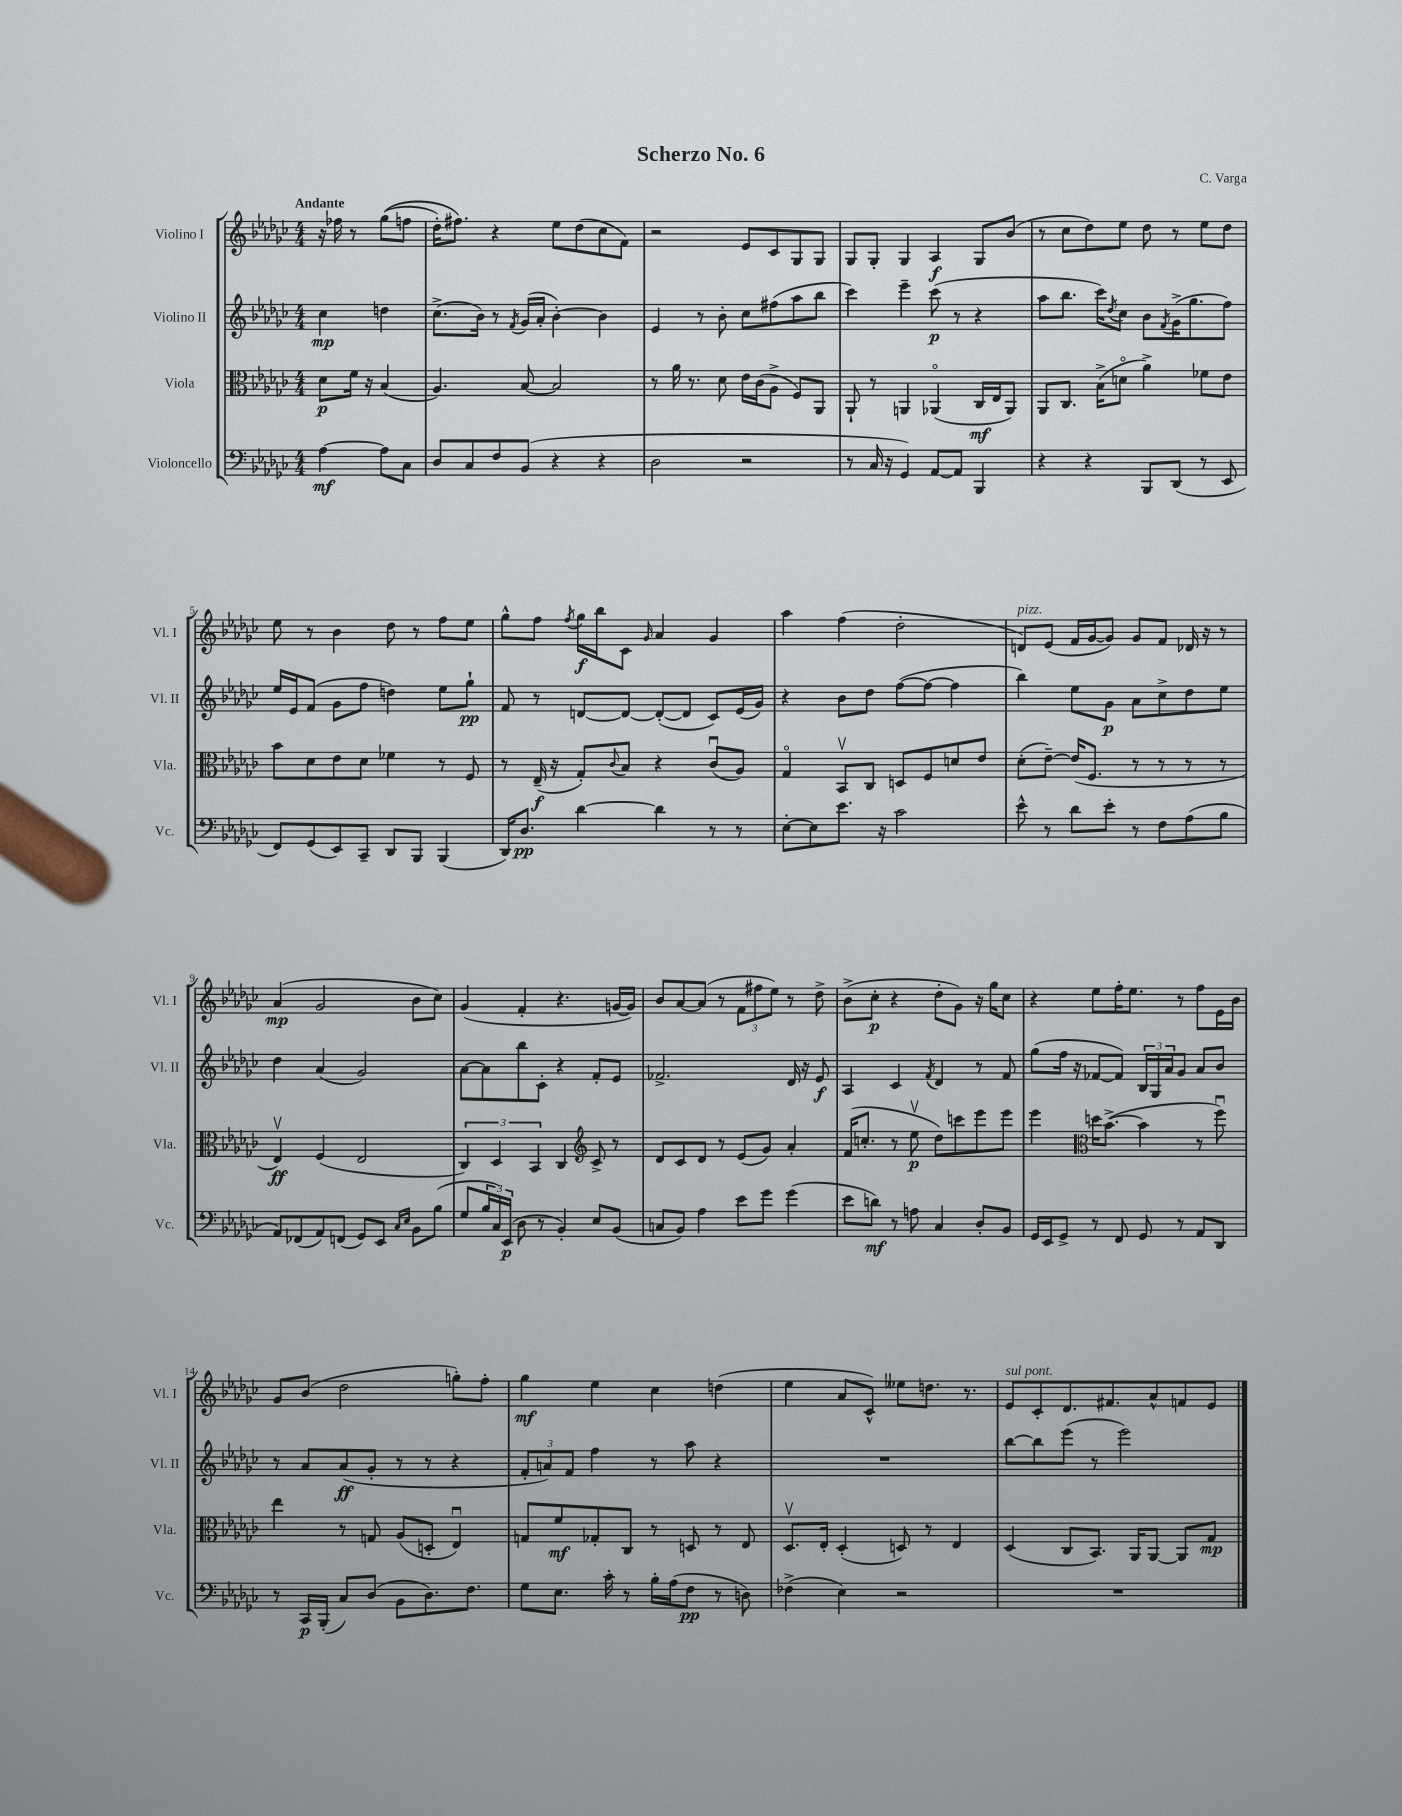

**kern	**dynam	**kern	**dynam	**kern	**dynam	**kern	**dynam
*part4	*part4	*part3	*part3	*part2	*part2	*part1	*part1
*staff4	*staff4	*staff3	*staff3	*staff2	*staff2	*staff1	*staff1
*I"Violoncello	*	*I"Viola	*	*I"Violino II	*	*I"Violino I	*
*I'Vc.	*	*I'Vla.	*	*I'Vl. II	*	*I'Vl. I	*
*clefF4	*	*clefC3	*	*clefG2	*	*clefG2	*
*k[b-e-a-d-g-c-]	*	*k[b-e-a-d-g-c-]	*	*k[b-e-a-d-g-c-]	*	*k[b-e-a-d-g-c-]	*
*M4/4	*	*M4/4	*	*M4/4	*	*M4/4	*
=	=	=	=	=	=	=	=
!	!	!	!	!	!	!LO:TX:a:B:t=Andante	!
[4A-\	mf	8d-\L	p	4cc-\	mp	16r	.
.	.	.	.	.	.	16ff-X\	.
.	.	16f\Jk	.	.	.	8r	.
.	.	16r	.	.	.	.	.
8A-\L]	.	(4B-/	.	4ddn\	.	((8gg-\L	.
8C-\J	.	.	.	.	.	8ffn\J	.
=1	=1	=1	=1	=1	=1	=1	=1
8D-/L	.	4.A-/)	.	(8.cc-^\L	.	16dd-'\KL)	.
.	.	.	.	.	.	8.ff#X\J)	.
8C-/	.	.	.	.	.	.	.
.	.	.	.	16b-\Jk)	.	.	.
8F/	.	.	.	8r	.	4r	.
.	.	.	.	8qf/	.	.	.
(8BB-/J	.	[8B-/	.	(16g-/LL	.	.	.
.	.	.	.	16a-'/JJ	.	.	.
4r	.	2B-/]	.	[4b-'\)	.	8ee-\L	.
.	.	.	.	.	.	(8dd-\	.
4r	.	.	.	4b-\]	.	8cc-\	.
.	.	.	.	.	.	8f\J)	.
=2	=2	=2	=2	=2	=2	=2	=2
2D-\	.	8r	.	4e-/	.	2r	.
.	.	16a-\	.	.	.	.	.
.	.	8.r	.	.	.	.	.
.	.	.	.	8r	.	.	.
.	.	8d-\	.	8b-'\	.	.	.
2r	.	16e-\LL	.	8cc-\L	.	8e-/L	.
.	.	(16c-\J	.	.	.	.	.
.	.	8A-^\J	.	(8ff#X\	.	8c-/	.
.	.	8F/L)	.	8aa-\	.	8G-/	.
.	.	8AA-/J	.	8bb-\J	.	8G-/J	.
=3	=3	=3	=3	=3	=3	=3	=3
8r	.	8AA-`/	.	4ccc-\)	.	8G-/L	.
16C-/	.	8r	.	.	.	8G-'/J	.
16r	.	.	.	.	.	.	.
4GG-/)	.	4AAn/	.	4eee-~\	.	4G-/	.
[8AA-/L	.	(4AA-X/	.	(8ccc-\	p	4A-/	f
8AA-/J]	.	.	.	8r	.	.	.
4BBB-/	.	16C-/LL	mf	4r	.	8G-/L	.
.	.	16E-/J	.	.	.	.	.
.	.	8AA-/J)	.	.	.	(8b-/J	.
=4	=4	=4	=4	=4	=4	=4	=4
4r	.	8AA-/L	.	8aa-\L	.	8r	.
.	.	8.C-/J	.	8.bb-\J	.	8cc-\L	.
4r	.	.	.	.	.	8dd-\)	.
.	.	(16B-^\KL	.	16ccc-\KL)	.	.	.
.	.	.	.	8qdd-/	.	.	.
.	.	8dn\J	.	8cc-\J	.	8ee-\J	.
8BBB-/L	.	4a-^\)	.	8b-\L	.	8dd-\	.
.	.	.	.	8qf/	.	.	.
(8DD-/J	.	.	.	(16g-^\K	.	8r	.
.	.	.	.	8.gg-\	.	.	.
8r	.	8f-X\L	.	.	.	8ee-\L	.
8EE-/	.	8e-\J	.	8ff\J)	.	8dd-\J	.
!!LO:LB:g=z
=5	=5	=5	=5	=5	=5	=5	=5
8FF/L)	.	8b-\L	.	16ee-/LL	.	8ee-\	.
.	.	.	.	16e-/J	.	.	.
(8GG-/	.	8d-\	.	(8f/J	.	8r	.
8EE-/)	.	8e-\	.	8g-\L	.	4b-\	.
8CC-~/J	.	8d-\J	.	8ff\J	.	.	.
8DD-/L	.	4f-X\	.	4ddn\)	.	8dd-\	.
8BBB-/J	.	.	.	.	.	8r	.
(4BBB-/	.	8r	.	8ee-\L	.	8ff\L	.
.	.	8F/	.	8gg-`\J	pp	8ee-\J	.
=6	=6	=6	=6	=6	=6	=6	=6
16DD-/KL)	.	8r	.	8f/	.	8gg-^^\L	.
8.D-/J	pp	.	.	.	.	.	.
.	.	(16E-~/	f	8r	.	8ff\J	.
.	.	16r	.	.	.	.	.
.	.	.	.	.	.	8qff/	.
[4d-\	.	8G-'/L)	.	[8dn/L	.	16gg-\LL	f
.	.	.	.	.	.	16bb-\J	.
.	.	8qqc-/	.	.	.	.	.
.	.	8B-/J	.	8d/J_	.	8c-\J	.
.	.	.	.	.	.	16qqg-/	.
4d-\]	.	4r	.	(8d'/L_	.	4a-/	.
.	.	.	.	8d/J]	.	.	.
8r	.	(8c-u/L	.	8c-/L)	.	4g-/	.
8r	.	8A-/J)	.	(16e-/L	.	.	.
.	.	.	.	16g-/JJ)	.	.	.
=7	=7	=7	=7	=7	=7	=7	=7
[8E-'\L	.	4G-/	.	4r	.	4aa-\	.
8E-\]	.	.	.	.	.	.	.
8.e-\J	.	8BB-v/L	.	8b-\L	.	(4ff\	.
.	.	8C-/J	.	8dd-\J	.	.	.
16r	.	.	.	.	.	.	.
2c-\	.	8Dn/L	.	([8ff\L	.	2dd-'\	.
.	.	8F/	.	8ff\J_	.	.	.
.	.	8dn/	.	4ff\]	.	.	.
.	.	8e-/J	.	.	.	.	.
=8	=8	=8	=8	=8	=8	=8	=8
!	!	!	!	!	!	!LO:TX:a:i:t=pizz.	!
8e-^^\	.	(8d-'\L	.	4bb-\)	.	8dn/L)	.
8r	.	[8e-~\J)	.	.	.	(8e-/J	.
8d-\L	.	(16e-/KL]	.	8ee-\L	.	16f/LL	.
.	.	8.F/J	.	.	.	[16g-/J	.
8e-'\J	.	.	.	8g-\J	p	8g-/J])	.
8r	.	8r	.	8a-\L	.	8g-/L	.
8F\L	.	8r	.	8cc-^\	.	8f/J	.
(8A-\	.	8r	.	8dd-\	.	16d-X/	.
.	.	.	.	.	.	16r	.
8B-\J	.	8r	.	8ee-\J	.	8r	.
!!LO:LB:g=z
=9	=9	=9	=9	=9	=9	=9	=9
8AA-/L)	.	4E-v/)	ff	4dd-\	.	(4a-/	mp
(8FF-X/	.	.	.	.	.	.	.
8AA-/)	.	(4F/	.	(4a-/	.	2g-/	.
(8FFn/J	.	.	.	.	.	.	.
8GG-/L)	.	2E-/	.	2g-/)	.	.	.
8EE-/J	.	.	.	.	.	.	.
16qqC-/LL	.	.	.	.	.	.	.
16qqE-/JJ	.	.	.	.	.	.	.
8BB-\L	.	.	.	.	.	8b-\L	.
(8B-\J	.	.	.	.	.	8cc-\J)	.
=10	=10	=10	=10	=10	=10	=10	=10
8G-/L	.	6C-/)	.	[8a-\L	.	(4g-/	.
24B-/L	.	.	.	8a-\]	.	.	.
24C-/)	.	6D-/	.	.	.	.	.
(24EE-/JJ	p	.	.	.	.	.	.
8D-\	.	.	.	8bb-\	.	4f'/	.
.	.	6BB-/	.	.	.	.	.
8r	.	.	.	8c-'\J	.	.	.
4BB-'/)	.	4C-/	.	4r	.	4.r	.
*	*	*clefG2	*	*	*	*	*
8E-/L	.	8c-^/	.	8f'/L	.	.	.
(8BB-/J	.	8r	.	8e-/J	.	[16gn/LL	.
.	.	.	.	.	.	16g/JJ])	.
=11	=11	=11	=11	=11	=11	=11	=11
8Cn/L	.	8d-/L	.	2.f-X^/	.	8b-/L	.
8BB-/J)	.	8c-/	.	.	.	[8a-/	.
4A-\	.	8d-/J	.	.	.	(8a-/J]	.
.	.	8r	.	.	.	8r	.
8e-\L	.	(8e-/L	.	.	.	12f\L	.
.	.	.	.	.	.	12ff#X\	.
8g-\J	.	8g-/J)	.	.	.	.	.
.	.	.	.	.	.	12ee-\J)	.
(4g-\	.	4a-'/	.	16d-/	.	8r	.
.	.	.	.	16r	.	.	.
.	.	.	.	8e-/	f	8dd-^\	.
=12	=12	=12	=12	=12	=12	=12	=12
8e-\L	.	(16f/KL	.	4A-/	.	(8b-^\L	.
.	.	8.ccn'/J	.	.	.	.	.
8dn\J)	mf	.	.	.	.	8cc-'\J	p
8r	.	8r	.	4c-/	.	4r	.
8An\	.	8ee-v\	p	.	.	.	.
.	.	.	.	8qf/	.	.	.
4C-/	.	8dd-\L)	.	4d-/	.	8dd-'\L	.
.	.	8cccn\	.	.	.	8g-\J)	.
8D-'/L	.	8eee-\	.	8r	.	16r	.
.	.	.	.	.	.	16gg-\KL	.
8BB-/J	.	8eee-\J	.	8f/	.	8cc-\J	.
=13	=13	=13	=13	=13	=13	=13	=13
16GG-/LL	.	4eee-\	.	(8gg-\L	.	4r	.
16EE-/J	.	.	.	.	.	.	.
8GG-^/J	.	.	.	16ff\Jk	.	.	.
.	.	.	.	16r	.	.	.
*	*	*clefC3	*	*	*	*	*
8r	.	16ddn\KL	.	[8f-X/L	.	8ee-\L	.
.	.	([8.b-^\J	.	.	.	.	.
8FF/	.	.	.	8f-/J])	.	16ff'\K	.
.	.	.	.	.	.	8.ee-\J	.
8GG-/	.	4b-\]	.	24B-/LL	.	.	.
.	.	.	.	24G-/	.	.	.
.	.	.	.	24a-/J	.	.	.
8r	.	.	.	8g-/J	.	8r	.
8AA-/L	.	8r	.	8a-/L	.	8ff\L	.
8DD-/J	.	8ffu\)	.	8b-/J	.	16e-\L	.
.	.	.	.	.	.	16b-\JJ	.
!!LO:LB:g=z
=14	=14	=14	=14	=14	=14	=14	=14
8r	.	4ee-\	.	8r	.	8g-/L	.
16CC-/LL	p	.	.	8a-/L	.	(8b-/J	.
(16BBB-'/JJ	.	.	.	.	.	.	.
8C-/L)	.	8r	.	(8a-/	ff	2dd-\	.
(8D-/J	.	8Gn/	.	8g-'/J	.	.	.
8BB-\L	.	(8A-/L	.	8r	.	.	.
8.D-\)	.	8Dn'/J	.	8r	.	.	.
.	.	4E-u/)	.	4r	.	8ggn'\L)	.
8.F\J	.	.	.	.	.	.	.
.	.	.	.	.	.	8ff'\J	.
=15	=15	=15	=15	=15	=15	=15	=15
8G-\L	.	8Gn/L	.	12f'/L	.	4gg-\	mf
.	.	.	.	12an/)	.	.	.
8.E-\J	.	8f/	mf	.	.	.	.
.	.	.	.	12f/J	.	.	.
.	.	8G-X'/	.	4ff\	.	4ee-\	.
16c-'\	.	.	.	.	.	.	.
8r	.	8C-/J	.	.	.	.	.
16B-'\LL	.	8r	.	8r	.	4cc-\	.
(16A-\J	.	.	.	.	.	.	.
8F\J	pp	8Dn/	.	8aa-\	.	.	.
8r	.	8r	.	4r	.	(4ddn\	.
8Dn\)	.	8E-/	.	.	.	.	.
=16	=16	=16	=16	=16	=16	=16	=16
(4F-X^\	.	8.D-v/L	.	1r	.	4ee-\	.
.	.	16E-'/Jk	.	.	.	.	.
4E-\)	.	(4D-'/	.	.	.	8a-/L	.
.	.	.	.	.	.	8c-^^/J)	.
2r	.	8Dn/)	.	.	.	8ee--X\L	.
.	.	8r	.	.	.	8.ddn\J	.
.	.	4E-/	.	.	.	.	.
.	.	.	.	.	.	8.r	.
=17	=17	=17	=17	=17	=17	=17	=17
!	!	!	!	!	!	!LO:TX:a:i:t=sul pont.	!
1r	.	(4D-/	.	[8bb-\L	.	8e-/L	.
.	.	.	.	8bb-\]	.	8c-'/	.
.	.	8C-/L	.	(8eee-\J	.	8.d-/	.
.	.	8.BB-/J)	.	8r	.	.	.
.	.	.	.	.	.	8.f#X/	.
.	.	.	.	2eee-\)	.	.	.
.	.	16AA-/KL	.	.	.	.	.
.	.	[8AA-/J	.	.	.	8a-^^/	.
.	.	8AA-/L]	.	.	.	8fn/	.
.	.	8G-/J	mp	.	.	8e-/J	.
==	==	==	==	==	==	==	==
*-	*-	*-	*-	*-	*-	*-	*-
